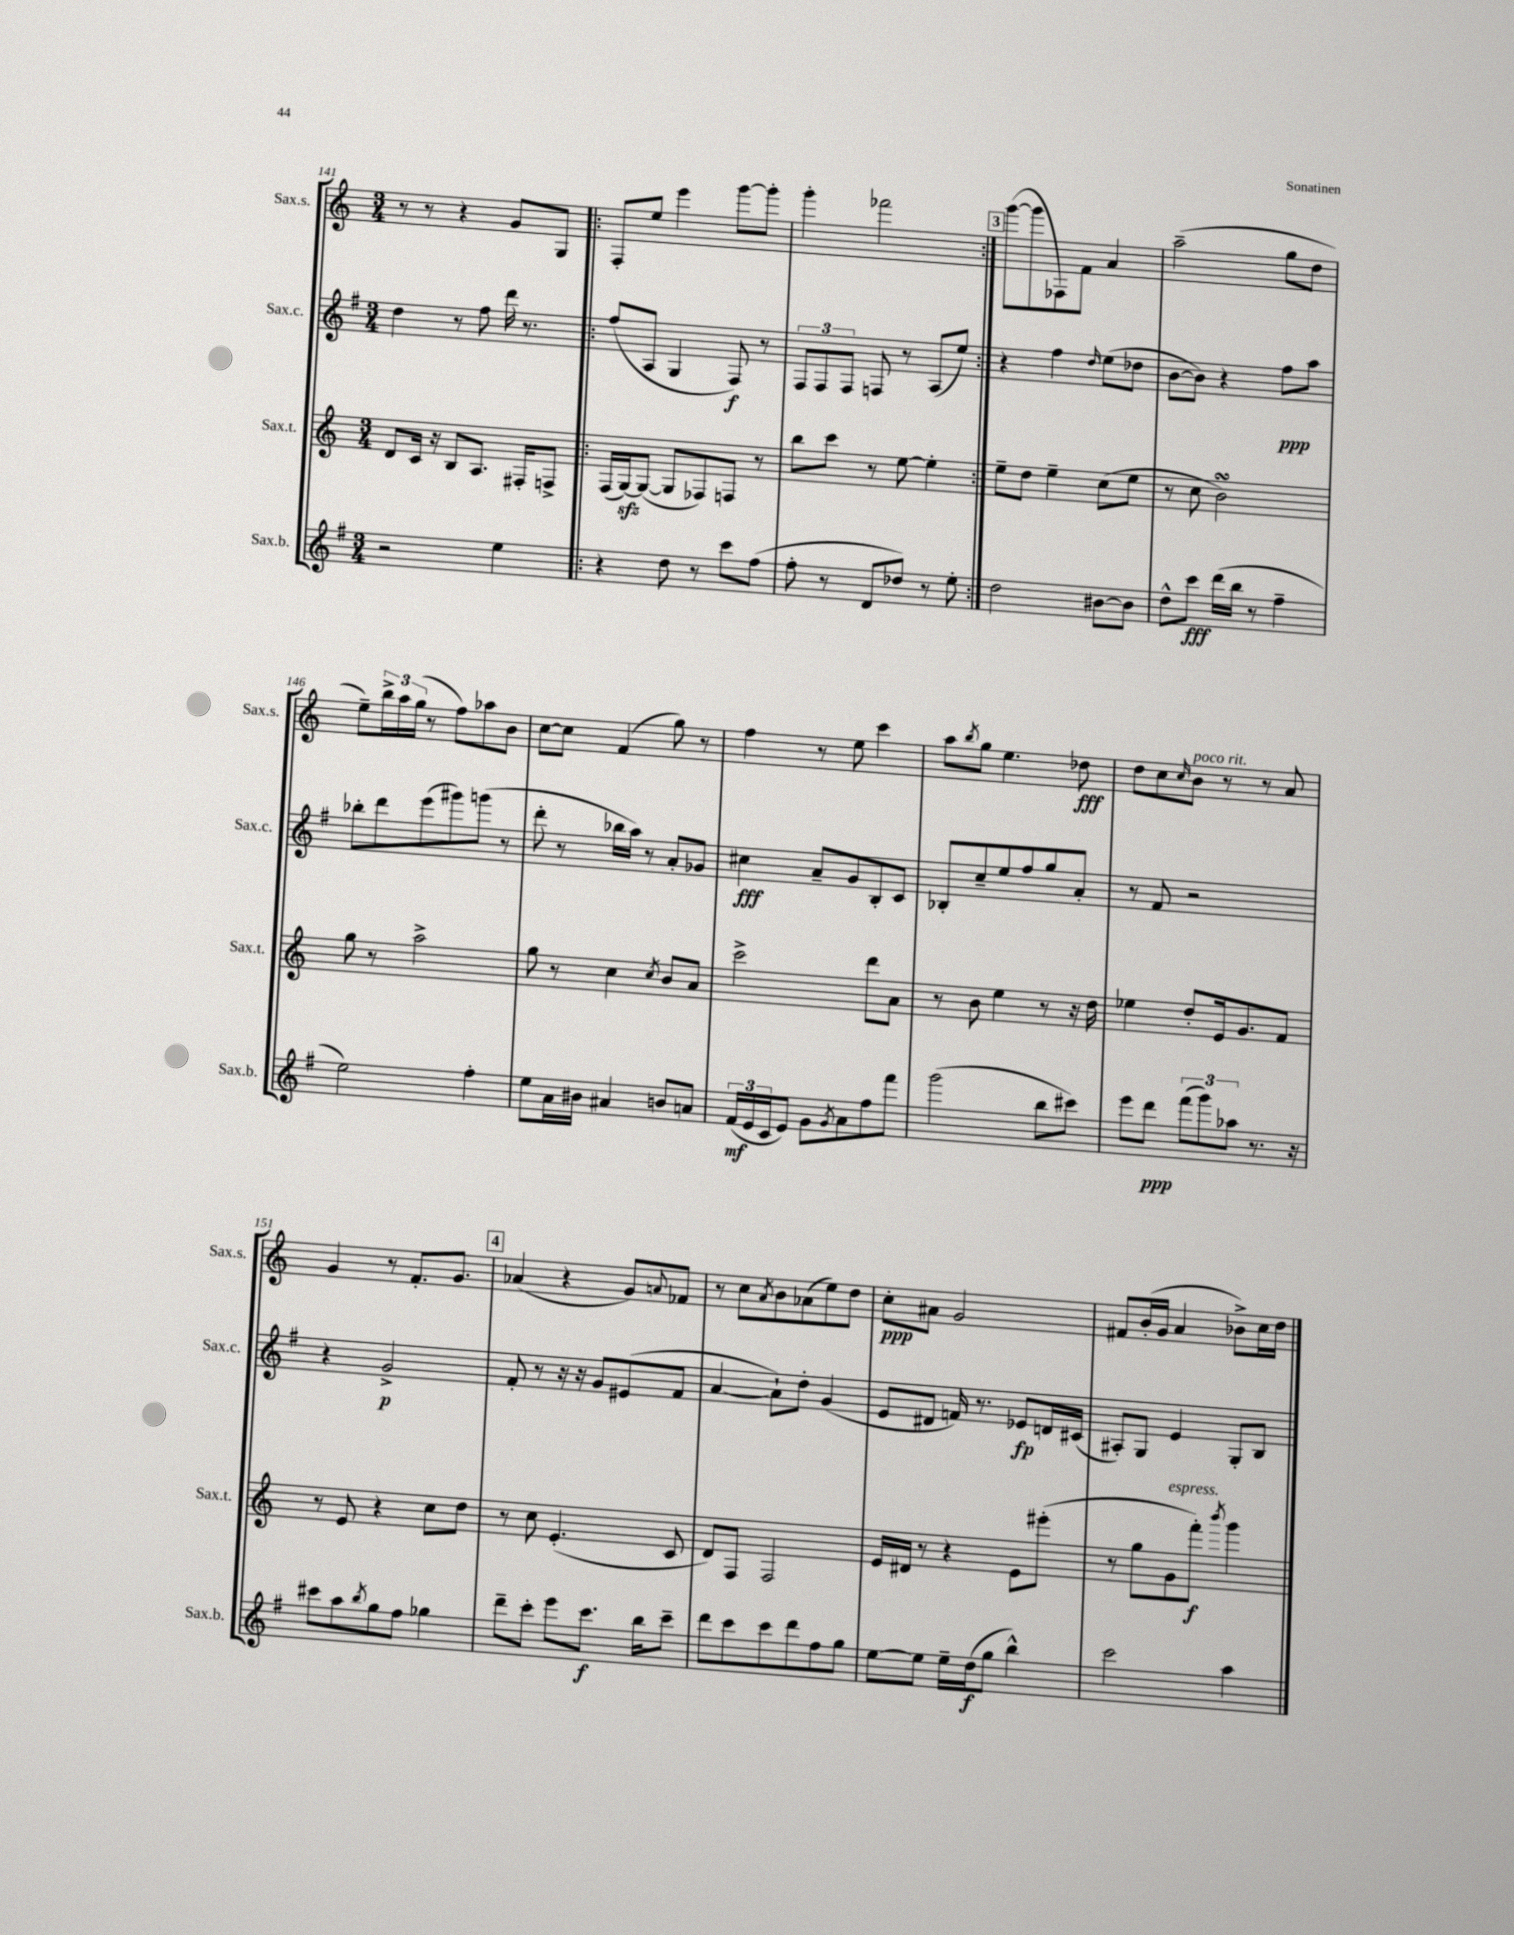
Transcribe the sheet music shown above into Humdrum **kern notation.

**kern	**kern	**kern	**kern
*staff4	*staff3	*staff2	*staff1
*clefG2	*clefG2	*clefG2	*clefG2
*k[f#]	*k[]	*k[f#]	*k[]
*M3/4	*M3/4	*M3/4	*M3/4
2r	8d	4dd	8r
.	16c	.	8r
.	16r	.	.
.	8B	8r	4r
.	8.A	8ff#	.
4ee	.	16ddd	8g
.	16F#'	8.r	.
.	8F^	.	8G
=!|:	=!|:	=!|:	=!|:
4r	(16F	(8ff#	8F'
.	[16G)	.	.
.	(8G_	8A	8ee
8dd	8G]	4G	4eee
8r	8F-)	.	.
8ccc	8F	8F#)	[8ggg
(8ff#	8r	8r	8ggg']
=	=	=	=
8ff#'	8bb	12F#	4ggg'
.	.	12F#	.
8r	8ccc	.	.
.	.	12F#	.
8d	8r	8F	2fff-
8dd-)	[8ee	8r	.
8r	4ee']	(8A	.
8ee'	.	8ee)	.
=:|!	=:|!	=:|!	=:|!
2dd	8ee~	4r	([8ggg
.	8dd	.	8ggg]
.	4ee~	4ff#	8F-)
.	.	.	8f
.	.	16qqdd	.
[8b#	(8cc	(8ee	4a
8b#]	8ee	8dd-	.
=	=	=	=
8dd^^	8r	[8b	(2aa~
8ccc	8cc	8b])	.
(16ddd	2b)	4r	.
16bb	.	.	.
8r	.	.	.
4ff#~	.	8ff#	8gg
.	.	8aa	8dd
=	=	=	=
2ee)	8gg	8bb-'	8ee~)
.	8r	8ddd	24bb^
.	.	.	24aa
.	.	.	(24gg
.	2aa^	(8eee	8r
.	.	8ggg#)	8ff)
4ff#'	.	(8ggg	8aa-
.	.	8r	8b
=	=	=	=
8ee	8gg	8ddd'	[8cc
16a	8r	8r	8cc]
16b#	.	.	.
4a#	4cc	16bb-	(4f
.	.	16aa)	.
.	.	8r	.
.	8qcc	.	.
8b	8b	8a'	8gg)
8a	8a	8g-	8r
=	=	=	=
(24f#	2ccc^	4cc#	4ff
24e	.	.	.
24c	.	.	.
8e)	.	.	.
8g	.	8a~	8r
8qg	.	.	.
8a	.	8g	8ee
8ff#	8ddd	8B'	4ccc
8fff#	8a	8c	.
=	=	=	=
(2ggg	8r	8B-'	8aa
.	.	.	8qbb
.	8b	8cc~	8gg
.	4ee	8ee	4.ee
.	.	8ff#	.
8bb	8r	8gg	.
8ccc#)	16r	8a'	8dd-
.	16dd	.	.
=	=	=	=
8eee	4ee-	8r	8dd
8ddd	.	8f#	8cc
.	.	.	16qqcc
(12fff#	8dd'	2r	8b
12ggg)	.	.	.
.	16e	.	8r
12aa-	.	.	.
.	8.g	.	.
8.r	.	.	8r
.	8f	.	8a
16r	.	.	.
=	=	=	=
8ccc#	8r	4r	4g
8aa	8e	.	.
8qbb	.	.	.
8gg	4r	2g^	8r
8ff#	.	.	8.f'
4gg-	8cc	.	.
.	.	.	8.g
.	8dd	.	.
=	=	=	=
8ddd~	8r	8f#'	(4a-
8ccc'	8cc	8r	.
8eee	(4.e'	16r	4r
.	.	16r	.
8.ccc	.	8g	.
.	.	(8e#	8g)
16bb	.	.	.
.	.	.	8qqa
8ccc~	8c	8f#	8f-
=	=	=	=
8ddd	8d)	[4a	8r
8ccc	8F	.	8cc
.	.	.	8qa
8ccc	2F	8a`])	8b
8ddd	.	8dd'	(8a-
8ff#	.	(4g	8ee)
8gg	.	.	8dd
=	=	=	=
[8ee	16e	8e	8cc'
.	16d#	.	.
8ee]	8r	8d#	8a#
16ee~	4r	16f)	2g
(16dd	.	8.r	.
8gg	.	.	.
4bb^^)	8e	8e-	.
.	(8eee#'	16d	.
.	.	(16c#	.
=	=	=	=
2ccc	8r	8A#')	8f#
.	8gg	8G	(16b'
.	.	.	16g
.	8g	4e	4a
.	8fff')	.	.
.	8qbbb	.	.
4aa	4ggg	8G'	8b-^)
.	.	8B	16cc
.	.	.	16dd
==	==	==	==
*-	*-	*-	*-
